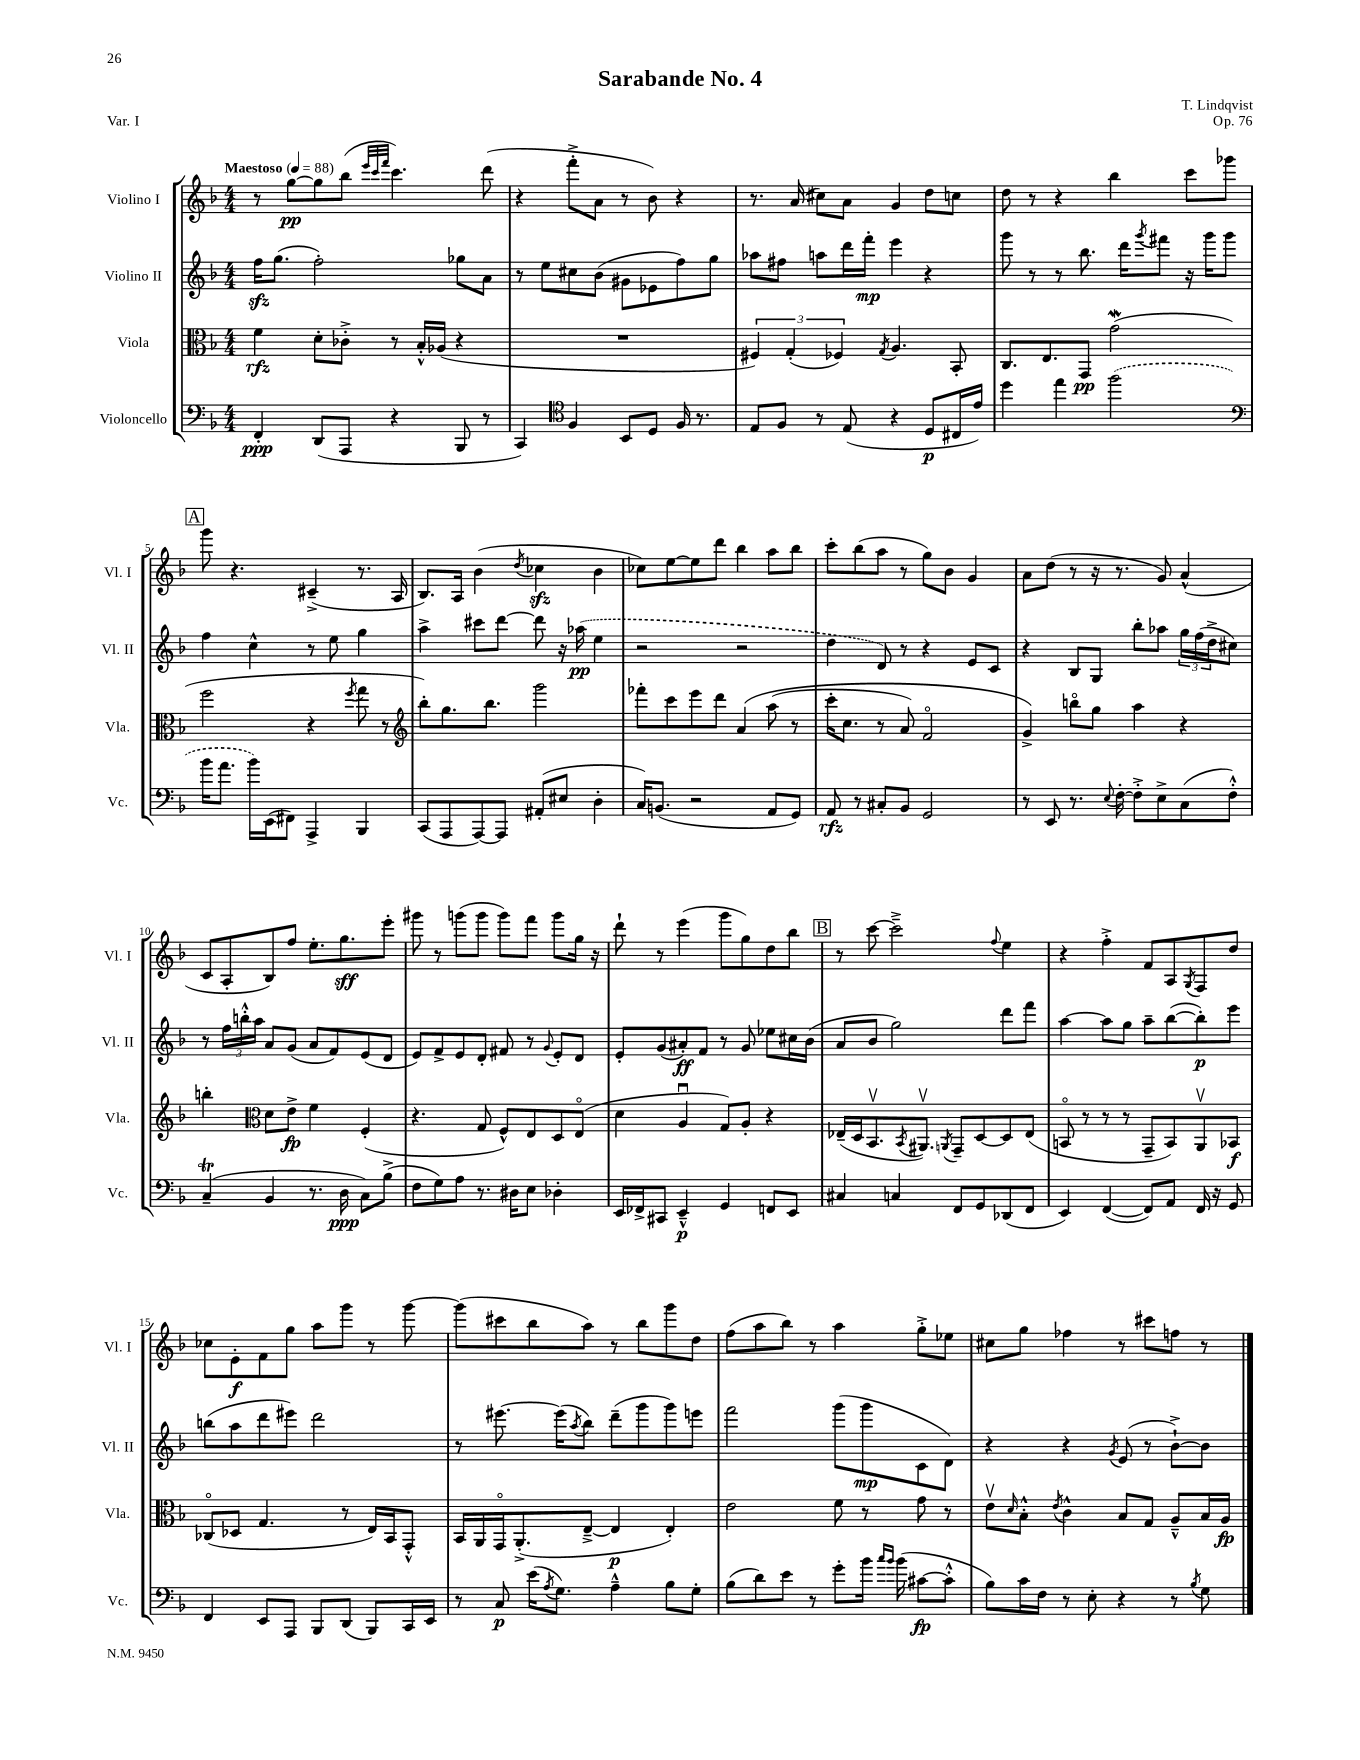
\header { title = "Sarabande No. 4" composer = "T. Lindqvist" opus = "Op. 76" piece = "Var. I" }
<<
\new StaffGroup <<
\new Staff = "s0" \with { instrumentName = "Violino I" shortInstrumentName = "Vl. I" } {
    \clef treble \key f \major \numericTimeSignature \time 4/4 \tempo "Maestoso" 4 = 88
    r8 g''8~\pp g''8 bes''8( \grace { e'''32 c'''32 f'''32 } c'''4.) d'''8( |
    r4 f'''8-.-> a'8 r8 bes'8) r4 |
    r8. a'16( cis''8) a'8 g'4 d''8 c''8 |
    d''8 r8 r4 bes''4 c'''8 ges'''8 |
    \mark \markup { \box "A" } g'''8 r4. cis'4--->( r8. a16 |
    bes8.) a16 bes'4( \acciaccatura { d''8 } ces''4\sfz bes'4 |
    ces''8) e''8~ e''8 d'''8 bes''4 a''8 bes''8 |
    c'''8-. bes''8( a''8 r8 g''8) bes'8 g'4 |
    a'8 d''8( r8 r16 r8. g'8) a'4-^( |
    c'8 a8-. bes8) f''8 e''8.-. g''8.\sff e'''8-. |
    gis'''8 r8 g'''8( g'''8 g'''8) f'''8 g'''8 g''16 r16 |
    d'''8-! r8 e'''4( g'''8 g''8) d''8 bes''8 |
    \mark \markup { \box "B" } r8 c'''8~ c'''2---> \appoggiatura { f''8 } e''4 |
    r4 f''4-.-> f'8 a8 \acciaccatura { g8 } f8 d''8 |
    ces''8 e'8-.\f f'8 g''8 a''8 g'''8 r8 g'''8~ |
    g'''8( cis'''8 bes''8 a''8) r8 bes''8 g'''8 d''8 |
    f''8( a''8 bes''8) r8 a''4 g''8-.-> ees''8 |
    cis''8 g''8 fes''4 r8 cis'''8 f''8 r8 \bar "|." |
}
\new Staff = "s1" \with { instrumentName = "Violino II" shortInstrumentName = "Vl. II" } {
    \clef treble \key f \major \numericTimeSignature \time 4/4
    f''16\sfz g''8.( f''2-.) ges''8 a'8 |
    r8 e''8 cis''8 bes'8( gis'8 ees'8 f''8) g''8 |
    aes''8 fis''8 a''8 d'''16 f'''16-.\mp e'''4 r4 |
    g'''8 r8 r8 bes''8. d'''16 \acciaccatura { g'''8 } fis'''8 r16 g'''16 g'''8 |
    \mark \markup { \box "A" } f''4 c''4-^ r8 e''8 g''4 |
    a''4-> cis'''8 d'''8~ d'''8 r16 \once \slurDashed aes''16\pp( e''4 |
    r2 r2 |
    d''4 d'8) r8 r4 e'8 c'8 |
    r4 bes8 g8 bes''8-. aes''8 \tuplet 3/2 { g''16 f''16( d''16-> } cis''8) |
    r8 \tuplet 3/2 { f''16 b''16-.-^ a''16 } a'8 g'8( a'8 f'8) e'8( d'8 |
    e'8) f'8-> e'8 d'8-. fis'8 r8 \appoggiatura { g'8 } e'8-. d'8 |
    e'8-. g'8( ais'8-.\ff) f'8 r8 g'8 ees''8 cis''16 bes'16( |
    \mark \markup { \box "B" } a'8 bes'8 g''2) d'''8 f'''8 |
    a''4~ a''8 g''8 a''8-- bes''8~( bes''8-.\p) e'''8 |
    b''8( a''8 d'''8 eis'''8) d'''2 |
    r8 eis'''8.~ eis'''16( \acciaccatura { a''8 } bes''8) d'''8--( g'''8 g'''8) e'''8 |
    f'''2 g'''8( g'''8\mp c'8 d'8) |
    r4 r4 \acciaccatura { g'8 } e'8( r8 bes'8~-!->) bes'8 \bar "|." |
}
\new Staff = "s2" \with { instrumentName = "Viola" shortInstrumentName = "Vla." } {
    \clef alto \key f \major \numericTimeSignature \time 4/4
    f'4\rfz d'8-. ces'8-.-> r8 bes16-.-^ aes16( r4 |
    R1 |
    \tuplet 3/2 { fis4) g4-.( fes4) } \acciaccatura { g8 } a4. bes,8-. |
    c8. e8. g,8\pp g'2\mordent( |
    \mark \markup { \box "A" } f''2 r4 \acciaccatura { f''8 } g''8 r8 |
    \clef treble bes''8-.) g''8. bes''8. g'''2 |
    fes'''8-. c'''8 e'''8 d'''8 a'4\( a''8( r8 |
    c'''16-. c''8. r8 a'8) f'2\flageolet |
    g'4->\) b''8\flageolet g''8 a''4 r4 |
    b''4-. \clef alto d'8 e'8->\fp f'4 f4-.( |
    r4. g8 f8-^) e8 d8 e8\flageolet( |
    d'4 a4\downbow g8) a8-. r4 |
    \mark \markup { \box "B" } ees16--( d16 bes,8.\upbow \acciaccatura { bes,8 } ais,8.\upbow) \acciaccatura { a,8 } g,8-- d8~ d8 ees8( |
    b,8\flageolet r8 r8 r8 g,8-- b,8) a,8\upbow bes,8\f |
    ces8\flageolet( des8 g4. r8 e16) bes,16 g,8-.-^ |
    bes,16 a,16 g,16\flageolet a,8.-.->( e8~---> e4\p e4-.) |
    e'2 f'8 r8 g'8 r8 |
    e'8\upbow \grace { d'16 } bes8-.-^ \acciaccatura { e'8 } c'4-^ bes8 g8 a8---^ bes16 a16\fp \bar "|." |
}
\new Staff = "s3" \with { instrumentName = "Violoncello" shortInstrumentName = "Vc." } {
    \clef bass \key f \major \numericTimeSignature \time 4/4
    f,4-.\ppp d,8( a,,8 r4 bes,,8 r8 |
    c,4) \clef tenor f4 bes,8 d8 f16 r8. |
    e8 f8 r8 e8( r4 d8\p cis16 e'16) |
    d''4 e''4 \once \slurDashed f''2( |
    \mark \markup { \box "A" } \clef bass bes'16 a'8. bes'16) e,16( fis,8) a,,4-> bes,,4 |
    c,8( a,,8 a,,8~) a,,8 ais,8-.( eis8 d4-. |
    c16) b,8.( r2 a,8 g,8) |
    a,8\rfz r8 cis8-. bes,8 g,2 |
    r8 e,8 r8. \appoggiatura { e8 } f16~-. f8-.-> e8-> c8( f8-.-^) |
    c4--\trill( bes,4 r8. d16\ppp c8) bes8->( |
    f8 g8) a8 r8. dis16 e8 des4-. |
    e,16 fes,16-> cis,8 e,4---^\p g,4 f,8 e,8 |
    \mark \markup { \box "B" } cis4 c4 f,8 g,8 des,8( f,8 |
    e,4) f,4~( f,8) a,8 f,16 r16 g,8 |
    f,4 e,8 a,,8 bes,,8 d,8( bes,,8) c,16 e,16 |
    r8 c8\p e'16( \acciaccatura { a8 } g8.) a4---^ bes8 g8-. |
    bes8( d'8) e'8 r8 g'8-. bes'16 \grace { c''16 bes'16 } bes'16( cis'8~\fp cis'8-.-^ |
    bes8) c'16 f16 r8 e8-. r4 r8 \acciaccatura { bes8 } g8 \bar "|." |
}
>>
>>
